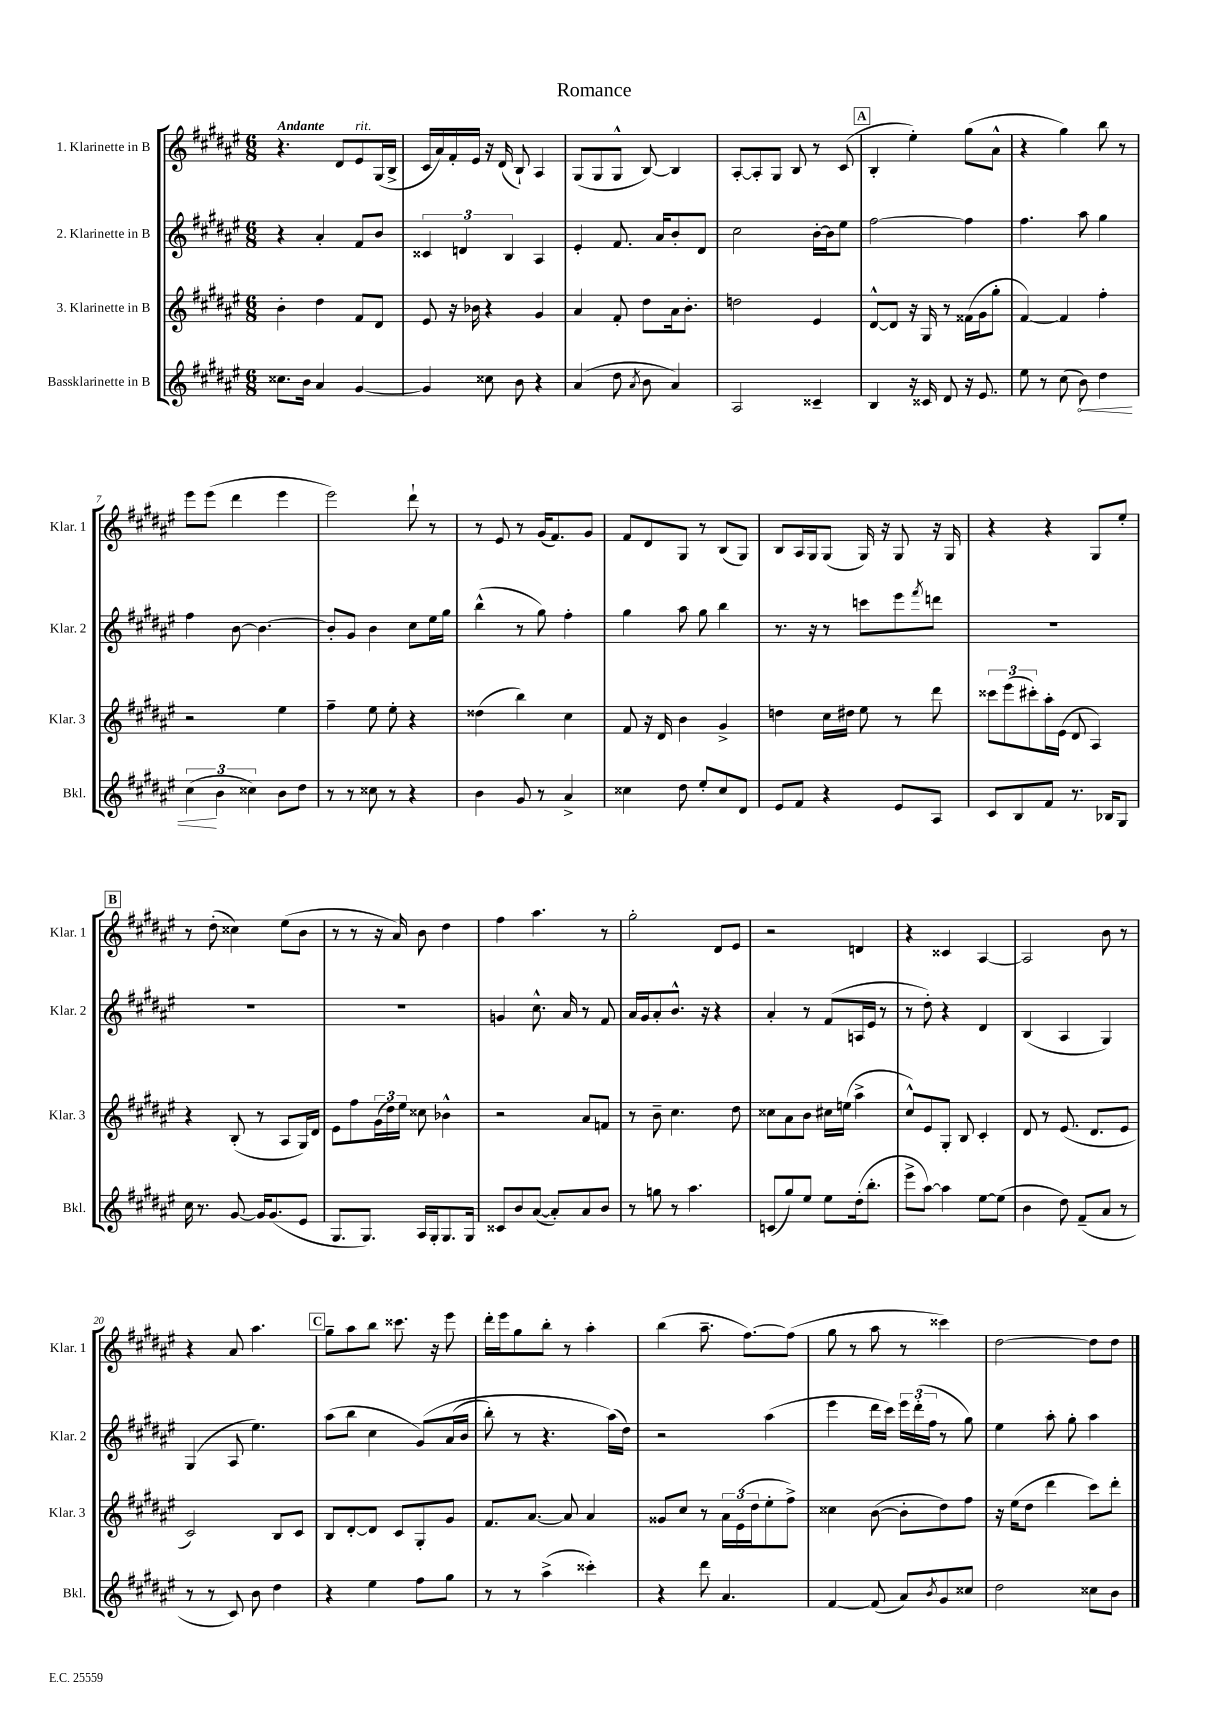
\header { title = "Romance" }
<<
\new StaffGroup <<
\new Staff = "s0" \with { instrumentName = "1. Klarinette in B" shortInstrumentName = "Klar. 1" } {
    \clef treble \key fis \major \numericTimeSignature \time 6/8 \tempo "Andante"
    r4. dis'8 eis'8^\markup { \italic "rit." } gis16( b16-> |
    cis'16 ais'16) fis'16-. eis'16 r16 dis'16( b8-!) ais4 |
    gis8( gis8 gis8-^ b8~) b4 |
    ais8~-. ais8-. gis8 b8 r8 cis'8( |
    \mark \markup { \box "A" } b4-. eis''4-.) gis''8( ais'8-^ |
    r4 gis''4) b''8 r8 |
    eis'''8 eis'''8( dis'''4 eis'''4 |
    eis'''2) dis'''8-! r8 |
    r8 eis'8 r8 gis'16( fis'8.) gis'8 |
    fis'8 dis'8 gis8 r8 b8( gis8) |
    b8 ais16 gis16 gis8( gis16) r16 gis8 r16 gis16 |
    r4 r4 gis8 eis''8-. |
    \mark \markup { \box "B" } r8 dis''8-.( cisis''4) eis''8( b'8 |
    r8 r8 r16 ais'16) b'8 dis''4 |
    fis''4 ais''4. r8 |
    gis''2-. dis'8 eis'8 |
    r2 d'4 |
    r4 cisis'4 ais4~ |
    ais2 b'8 r8 |
    r4 ais'8 ais''4. |
    \mark \markup { \box "C" } gis''8-- ais''8 b''8 cisis'''8. r16 eis'''8 |
    dis'''16-. eis'''16 gis''8 b''8-. r8 ais''4-. |
    b''4( ais''8.-- fis''8.~) fis''8( |
    gis''8 r8 ais''8 r8 cisis'''4) |
    dis''2~ dis''8 dis''8 \bar "|." |
}
\new Staff = "s1" \with { instrumentName = "2. Klarinette in B" shortInstrumentName = "Klar. 2" } {
    \clef treble \key fis \major \numericTimeSignature \time 6/8
    r4 ais'4-. fis'8 b'8 |
    \tuplet 3/2 { cisis'4 d'4 b4 } ais4 |
    eis'4-. fis'8. ais'16 b'8-. dis'8 |
    cis''2 b'16~-. b'16 eis''8 |
    \mark \markup { \box "A" } fis''2~ fis''4 |
    fis''4. ais''8 gis''4 |
    fis''4 b'8~ b'4.~ |
    b'8-. gis'8 b'4 cis''8 eis''16 gis''16 |
    b''4-^( r8 gis''8) fis''4-. |
    gis''4 ais''8 gis''8 b''4 |
    r8. r16 r8 c'''8 eis'''8 \acciaccatura { fis'''8 } d'''8 |
    R2. |
    \mark \markup { \box "B" } R2. |
    R2. |
    g'4 cis''8.-^ ais'16 r8 fis'8 |
    ais'16 gis'16 ais'8-. b'8.-^ r16 r4 |
    ais'4-. r8 fis'8( a16 eis'16 r8 |
    r8 dis''8-.) r4 dis'4 |
    b4( ais4 gis4) |
    gis4( ais8 eis''4.) |
    \mark \markup { \box "C" } ais''8( b''8 cis''4 gis'8)\( ais'16( b'16 |
    b''8-.) r8 r4. ais''16(\) dis''16) |
    r2 ais''4( |
    eis'''4 dis'''16 cis'''16) \tuplet 3/2 { eis'''16 dis'''16-.( fis''16 } r8 gis''8) |
    eis''4 ais''8-. gis''8-. ais''4 \bar "|." |
}
\new Staff = "s2" \with { instrumentName = "3. Klarinette in B" shortInstrumentName = "Klar. 3" } {
    \clef treble \key fis \major \numericTimeSignature \time 6/8
    b'4-. dis''4 fis'8 dis'8 |
    eis'8 r16 bes'16 r4 gis'4 |
    ais'4 fis'8-. dis''8 ais'16 b'8.-. |
    d''2 eis'4 |
    \mark \markup { \box "A" } dis'8~-^ dis'8 r16 gis16 r8 fisis'16( gis'16 gis''8-. |
    fis'4~) fis'4 fis''4-. |
    r2 eis''4 |
    fis''4-- eis''8 eis''8-. r4 |
    disis''4( b''4) cis''4 |
    fis'8 r16 dis'16 b'4 gis'4-> |
    d''4 cis''16 dis''16 eis''8 r8 dis'''8 |
    \tuplet 3/2 { cisis'''8 eis'''8( cis'''8-.) } ais''16-. eis'16( dis'8 ais4) |
    \mark \markup { \box "B" } r4 b8-.( r8 ais8 gis16) dis'16 |
    eis'8 fis''8 \tuplet 3/2 { gis'16( dis''16) eis''16 } cisis''8 bes'4-^ |
    r2 ais'8 f'8 |
    r8 b'8-- cis''4. dis''8 |
    cisis''8 ais'8 b'8 cis''16 e''16( ais''4-> |
    cis''8-^) eis'8 gis8-. b8 cis'4-. |
    dis'8 r8 eis'8.( dis'8. eis'8 |
    cis'2) b8 cis'8 |
    \mark \markup { \box "C" } b8 dis'8~-. dis'8 cis'8 gis8-. gis'8 |
    fis'8. ais'8.~ ais'8 ais'4 |
    gisis'8 cis''8 r8 \tuplet 3/2 { ais'16 eis'16( dis''16 } eis''8-. fis''8->) |
    cisis''4 b'8~( b'8-. dis''8) fis''8 |
    r16 eis''16( dis''8 dis'''4 cis'''8) dis'''8-. \bar "|." |
}
\new Staff = "s3" \with { instrumentName = "Bassklarinette in B" shortInstrumentName = "Bkl." } {
    \clef treble \key fis \major \numericTimeSignature \time 6/8
    cisis''8. b'16 ais'4 gis'4~ |
    gis'4 cisis''8 b'8 r4 |
    ais'4( dis''8 \acciaccatura { ais'8 } b'8 ais'4) |
    ais2 cisis'4-- |
    \mark \markup { \box "A" } b4 r16 cisis'16 dis'8 r16 eis'8. |
    eis''8 r8 cis''8( \once \override Hairpin.circled-tip = ##t b'8\<) dis''4 |
    \tuplet 3/2 { cis''4\!( b'4 cisis''4) } b'8 dis''8 |
    r8 r8 cisis''8 r8 r4 |
    b'4 gis'8 r8 ais'4-> |
    cisis''4 dis''8 eis''8-. cisis''8 dis'8 |
    eis'8 fis'8 r4 eis'8 ais8 |
    cis'8 b8 fis'8 r8. bes16 gis8 |
    \mark \markup { \box "B" } cis''16 r8. gis'8~ gis'16 gis'8.( eis'8 |
    gis8. gis8.) ais16 gis16-. gis8. gis16 |
    cisis'8 b'8 ais'8~( ais'8-.) ais'8 b'8 |
    r8 g''8 r8 ais''4. |
    c'8( gis''8) eis''8 eis''8 dis''16-.( b''8.-. |
    eis'''8-> ais''8~) ais''4 eis''8~ eis''8( |
    b'4 dis''8) fis'8--( ais'8 r8 |
    r8 r8 cis'8) b'8 dis''4 |
    \mark \markup { \box "C" } r4 eis''4 fis''8 gis''8 |
    r8 r8 ais''4->( cisis'''4-.) |
    r4 dis'''8 ais'4. |
    fis'4~ fis'8( ais'8) \acciaccatura { b'8 } gis'8 cisis''8 |
    dis''2 cisis''8 b'8 \bar "|." |
}
>>
>>
